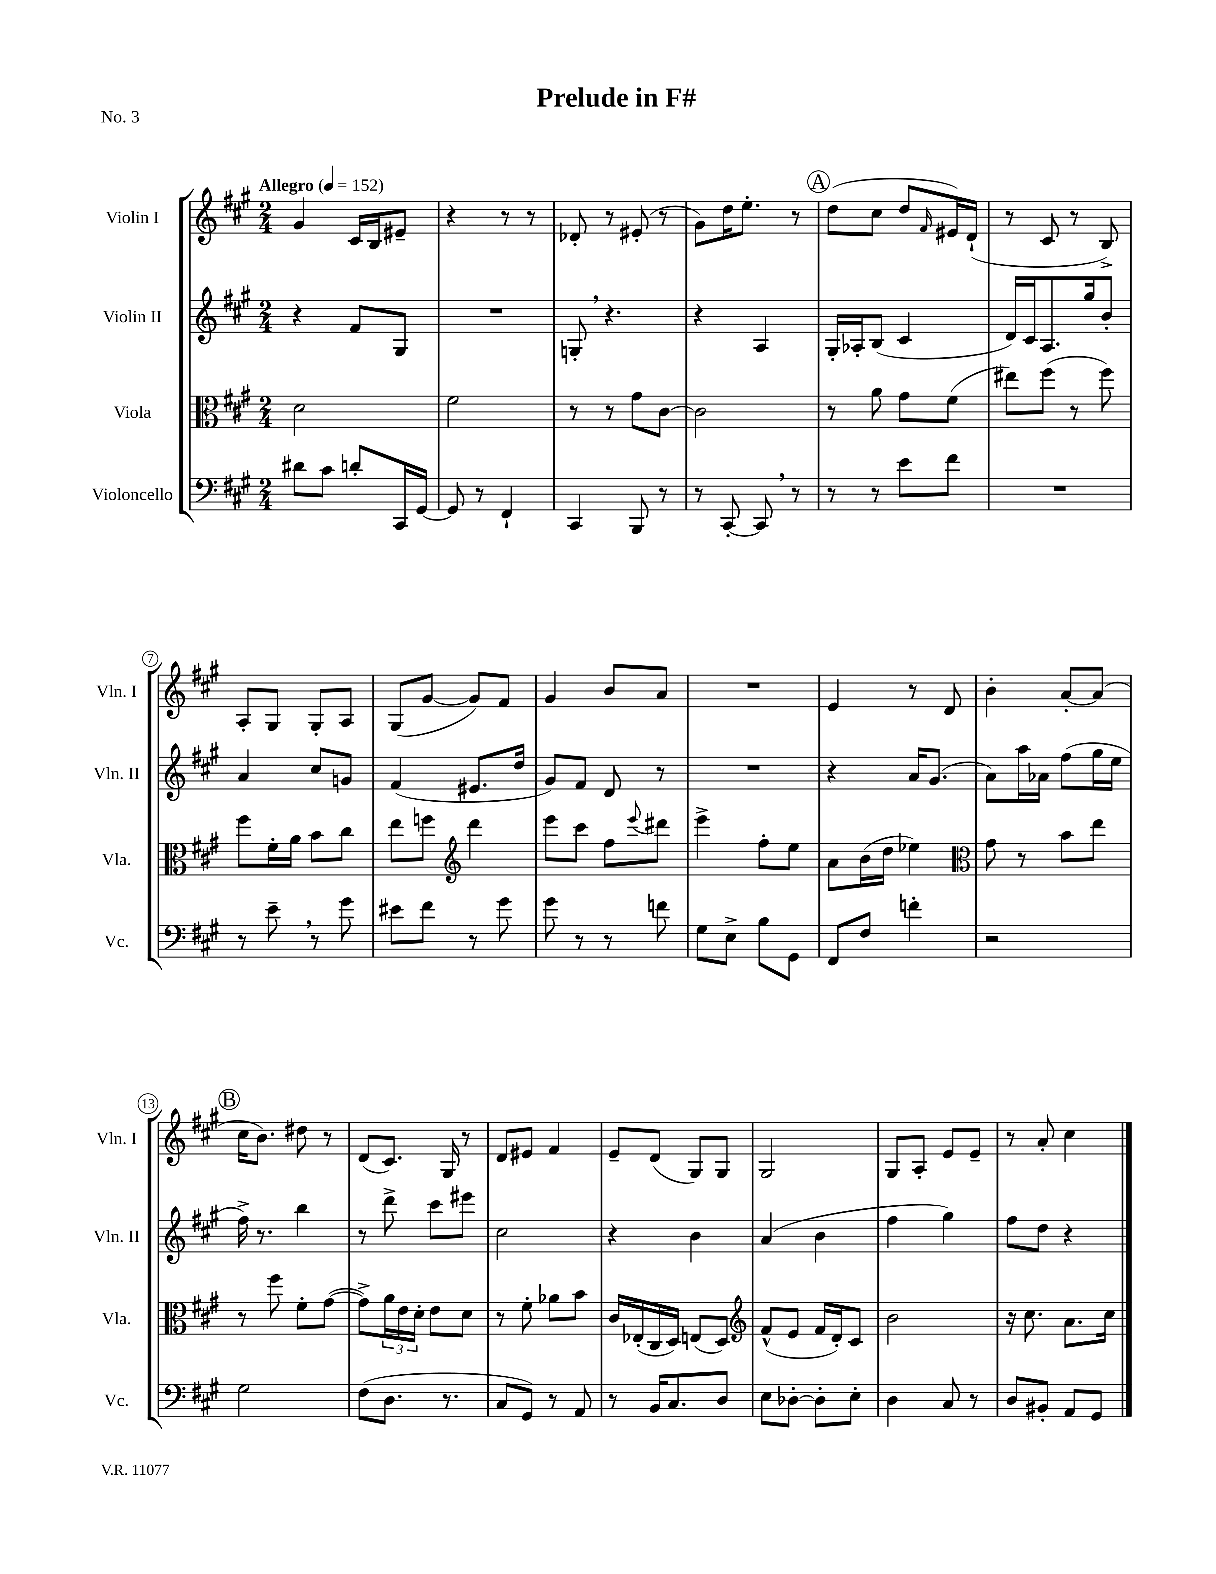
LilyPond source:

\header { title = "Prelude in F#" piece = "No. 3" }
<<
\new StaffGroup <<
\new Staff = "s0" \with { instrumentName = "Violin I" shortInstrumentName = "Vln. I" } {
    \clef treble \key a \major \numericTimeSignature \time 2/4 \tempo "Allegro" 4 = 152
    gis'4 cis'16 b16 eis'8-- |
    r4 r8 r8 |
    des'8-. r8 eis'8-.( r8 |
    gis'8) d''16 e''8.-. r8 |
    \mark \markup { \circle "A" } d''8( cis''8 d''8 \grace { fis'16 } eis'16) d'16-!( |
    r8 cis'8 r8 b8->) |
    a8-. gis8 gis8-. a8 |
    gis8( gis'8~ gis'8) fis'8 |
    gis'4 b'8 a'8 |
    R2 |
    e'4 r8 d'8 |
    b'4-. a'8~-. a'8( |
    \mark \markup { \circle "B" } cis''16 b'8.) dis''8 r8 |
    d'8( cis'8.) gis16 r8 |
    d'8 eis'8 fis'4 |
    e'8-- d'8( gis8) gis8 |
    gis2 |
    gis8 a8-. e'8 e'8-- |
    r8 a'8-. cis''4 \bar "|." |
}
\new Staff = "s1" \with { instrumentName = "Violin II" shortInstrumentName = "Vln. II" } {
    \clef treble \key a \major \numericTimeSignature \time 2/4
    r4 fis'8 gis8 |
    R2 |
    g8-. \breathe r4. |
    r4 a4 |
    \mark \markup { \circle "A" } gis16-. aes16-. b8( cis'4 |
    d'16) cis'16 a8. gis''16 b'8-. |
    a'4 cis''8 g'8 |
    fis'4( eis'8. d''16 |
    gis'8) fis'8 d'8 r8 |
    R2 |
    r4 a'16 gis'8.( |
    a'8) a''16 aes'16 fis''8( gis''16 e''16 |
    \mark \markup { \circle "B" } fis''16->) r8. b''4 |
    r8 d'''8-> cis'''8 eis'''8 |
    cis''2 |
    r4 b'4 |
    a'4( b'4 |
    fis''4 gis''4) |
    fis''8 d''8 r4 \bar "|." |
}
\new Staff = "s2" \with { instrumentName = "Viola" shortInstrumentName = "Vla." } {
    \clef alto \key a \major \numericTimeSignature \time 2/4
    d'2 |
    fis'2 |
    r8 r8 gis'8 cis'8~ |
    cis'2 |
    \mark \markup { \circle "A" } r8 a'8 gis'8 fis'8( |
    eis''8) fis''8( r8 fis''8) |
    fis''8 fis'16-. a'16 b'8 cis''8 |
    e''8 f''8 \clef treble d'''4 |
    e'''8 cis'''8 fis''8 \appoggiatura { e'''8 } dis'''8 |
    e'''4-> fis''8-. e''8 |
    a'8 b'16( d''16 ees''4) |
    \clef alto gis'8 r8 b'8 e''8 |
    \mark \markup { \circle "B" } r8 fis''8 fis'8-. gis'8~( |
    gis'8->) \tuplet 3/2 { a'16 e'16 d'16-. } e'8 d'8 |
    r8 fis'8-. aes'8 b'8 |
    cis'16 ees16-.( cis16 d16) e8( d8) |
    \clef treble fis'8-^( e'8 fis'16 d'16-.) cis'8 |
    b'2 |
    r16 cis''8. a'8. cis''16 \bar "|." |
}
\new Staff = "s3" \with { instrumentName = "Violoncello" shortInstrumentName = "Vc." } {
    \clef bass \key a \major \numericTimeSignature \time 2/4
    dis'8 cis'8 d'8-. cis,16 gis,16~ |
    gis,8 r8 fis,4-! |
    cis,4 b,,8 r8 |
    r8 cis,8~-. cis,8 \breathe r8 |
    \mark \markup { \circle "A" } r8 r8 e'8 fis'8 |
    R2 |
    r8 e'8-- \breathe r8 gis'8 |
    eis'8 fis'8 r8 gis'8 |
    gis'8 r8 r8 f'8 |
    gis8 e8-> b8 gis,8 |
    fis,8 fis8 f'4-. |
    r2 |
    \mark \markup { \circle "B" } gis2 |
    fis8( d8. r8. |
    cis8 gis,8) r8 a,8 |
    r8 b,16 cis8. d8 |
    e8 des8~-. des8-. e8-. |
    d4 cis8 r8 |
    d8 bis,8-. a,8 gis,8 \bar "|." |
}
>>
>>
\layout { \context { \Score \override BarNumber.stencil = #(make-stencil-circler 0.1 0.3 ly:text-interface::print) } }
